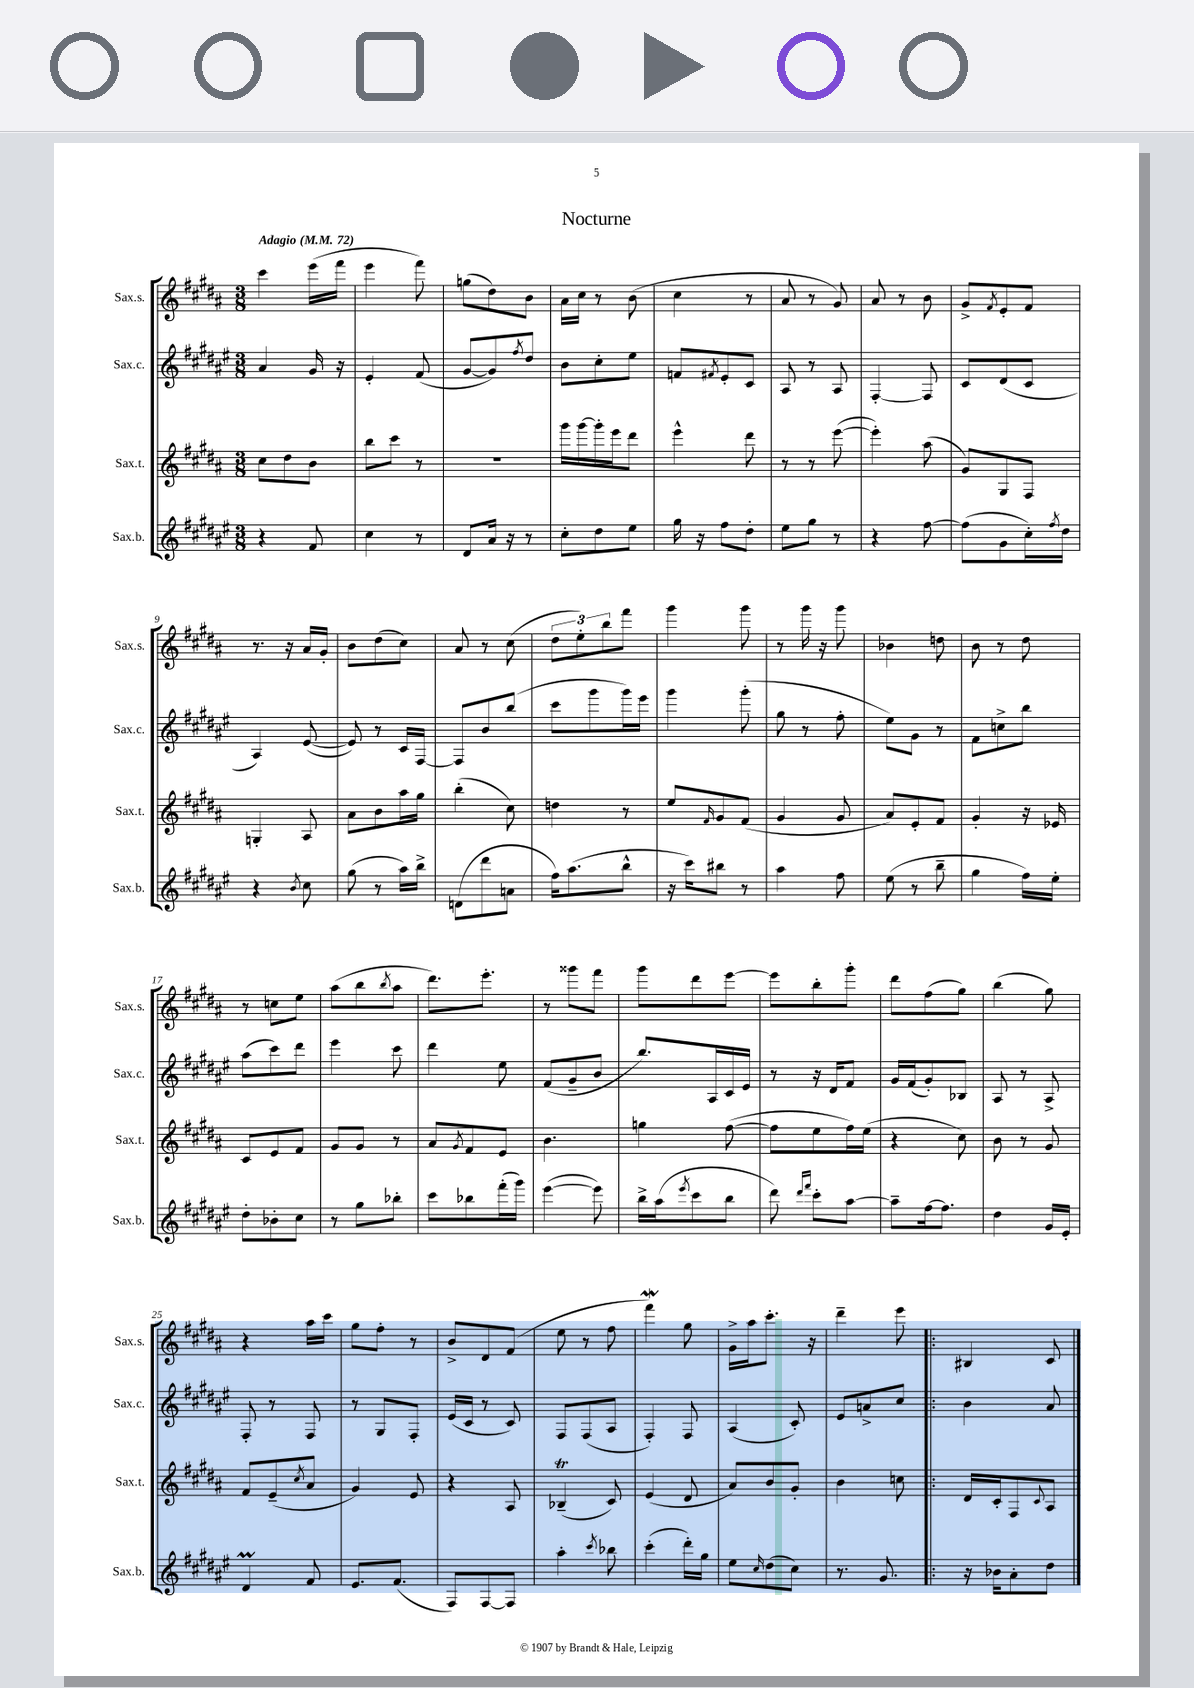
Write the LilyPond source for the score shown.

\header { title = "Nocturne" }
<<
\new StaffGroup <<
\new Staff = "s0" \with { instrumentName = "Sax.s." shortInstrumentName = "Sax.s." } {
    \clef treble \key b \major \numericTimeSignature \time 3/8 \tempo "Adagio" 4 = 72
    cis'''4 e'''16( fis'''16 |
    e'''4 fis'''8) |
    g''8( dis''8) b'8 |
    ais'16 cis''16 r8 b'8( |
    cis''4 r8 |
    ais'8 r8 gis'8) |
    ais'8 r8 b'8 |
    gis'8-> \acciaccatura { fis'8 } e'8-. fis'8 |
    r8. r16 ais'16 gis'16-. |
    b'8 dis''8( cis''8) |
    ais'8 r8 cis''8( |
    \tuplet 3/2 { dis''8 e''8-.) b''8 } fis'''8 |
    gis'''4 gis'''8 |
    r8 gis'''16 r16 gis'''8 |
    bes'4 d''8 |
    b'8 r8 dis''8 |
    r8 c''8 e''8 |
    ais''8( b''8 \acciaccatura { b''8 } ais''8 |
    dis'''8.) e'''8.-. |
    r8 gisis'''8 fis'''8 |
    gis'''8 dis'''8 e'''8~ |
    e'''8 b''8-. gis'''8-. |
    dis'''8 fis''8( gis''8) |
    b''4( gis''8) |
    r4 ais''16 cis'''16 |
    gis''8 fis''8-. r8 |
    b'8-> dis'8 fis'8( |
    e''8 r8 fis''8 |
    fis'''4\mordent) gis''8 |
    gis'16-> ais''16 cis'''8.-. r16 |
    dis'''4-- e'''8 |
    \bar ".|:" bis4 cis'8 \bar "|." |
}
\new Staff = "s1" \with { instrumentName = "Sax.c." shortInstrumentName = "Sax.c." } {
    \clef treble \key fis \major \numericTimeSignature \time 3/8
    ais'4 gis'16 r16 |
    eis'4-. fis'8( |
    gis'8~ gis'8) \acciaccatura { fis''8 } dis''8 |
    b'8 cis''8-. eis''8 |
    f'8 \acciaccatura { fis'8 } eis'8-. cis'8 |
    ais8 r8 ais8 |
    fis4~-. fis8 |
    cis'8 dis'8( cis'8 |
    ais4) eis'8~( |
    eis'8) r8 cis'16 fis16~ |
    fis8 b'8 b''8( |
    cis'''8 gis'''8 gis'''16) eis'''16 |
    gis'''4 gis'''8-.( |
    gis''8 r8 fis''8-. |
    eis''8) gis'8 r8 |
    fis'8 c''8-> b''8 |
    ais''8( cis'''8) dis'''8 |
    eis'''4 cis'''8 |
    dis'''4 eis''8 |
    fis'8( gis'8-- b'8 |
    b''8.) ais16 cis'16 eis'16 |
    r8 r16 dis'16 fis'8 |
    gis'16 fis'16( gis'8-.) bes8 |
    ais8 r8 ais8-> |
    fis8-. r8 fis8 |
    r8 gis8 fis8-. |
    eis'16( cis'16 r8 cis'8) |
    fis8 fis8( ais8 |
    fis4-.) fis8 |
    ais4( cis'8-.) |
    eis'8 a'8-> cis''8 |
    \bar ".|:" b'4 ais'8 \bar "|." |
}
\new Staff = "s2" \with { instrumentName = "Sax.t." shortInstrumentName = "Sax.t." } {
    \clef treble \key b \major \numericTimeSignature \time 3/8
    cis''8 dis''8 b'8 |
    b''8 cis'''8 r8 |
    R4. |
    gis'''16 gis'''16~ gis'''16-. e'''16 dis'''8 |
    e'''4-^ dis'''8 |
    r8 r8 e'''8~( |
    e'''4-.) ais''8( |
    gis'8) gis8 fis8 |
    g4-. ais8 |
    ais'8 b'8 ais''16 gis''16 |
    b''4-.( cis''8) |
    d''4 r8 |
    e''8 \grace { fis'16 } gis'8 fis'8( |
    gis'4 gis'8 |
    ais'8) e'8-. fis'8 |
    gis'4-. r16 ees'16 |
    cis'8 e'8 fis'8 |
    gis'8 gis'8 r8 |
    ais'8 \acciaccatura { gis'8 } fis'8 e'8 |
    b'4. |
    g''4 fis''8~( |
    fis''8 e''8 fis''16) e''16( |
    r4 cis''8) |
    b'8 r8 gis'8 |
    fis'8 e'8--( \acciaccatura { cis''8 } ais'8 |
    gis'4) e'8 |
    r4 ais8 |
    bes4--\trill( cis'8) |
    e'4( dis'8 |
    ais'8) b'8 gis'8-. |
    b'4 c''8 |
    \bar ".|:" dis'16 cis'16-. fis8 \appoggiatura { cis'8 } ais8 \bar "|." |
}
\new Staff = "s3" \with { instrumentName = "Sax.b." shortInstrumentName = "Sax.b." } {
    \clef treble \key fis \major \numericTimeSignature \time 3/8
    r4 fis'8 |
    cis''4 r8 |
    dis'8 ais'16 r16 r8 |
    cis''8-. dis''8 eis''8 |
    gis''16 r16 fis''8 dis''8-. |
    eis''8 gis''8 r8 |
    r4 fis''8~ |
    fis''8( gis'8 cis''16-.) \acciaccatura { fis''8 } dis''16 |
    r4 \acciaccatura { b'8 } cis''8 |
    gis''8( r8 ais''16) b''16-> |
    d'8( dis'''8 a'8 |
    fis''16) ais''8.( b''8-^ |
    r16 cis'''16) bis''8 r8 |
    ais''4 fis''8 |
    eis''8( r8 b''8-- |
    gis''4 fis''16) eis''16-. |
    dis''8-. bes'8-. cis''8 |
    r8 gis''8 bes''8-. |
    cis'''8 bes''8 fis'''16-.( gis'''16) |
    eis'''4~( eis'''8) |
    b''16-> ais''16( \acciaccatura { eis'''8 } cis'''8 b''8 |
    dis'''8) \grace { dis'''16 fis'''16 } cis'''8-. ais''8~ |
    ais''8-- fis''16~ fis''8. |
    dis''4 gis'16 eis'16-. |
    dis'4\prall fis'8 |
    eis'8. fis'8.( |
    fis8) fis8~ fis8 |
    ais''4-. \acciaccatura { cis'''8 } bes''8 |
    cis'''4-.( dis'''16-.) gis''16 |
    eis''8 \grace { cis''16 } dis''8( cis''8) |
    r8. gis'8. |
    \bar ".|:" r16 bes'16 ais'8-. dis''8 \bar "|." |
}
>>
>>
